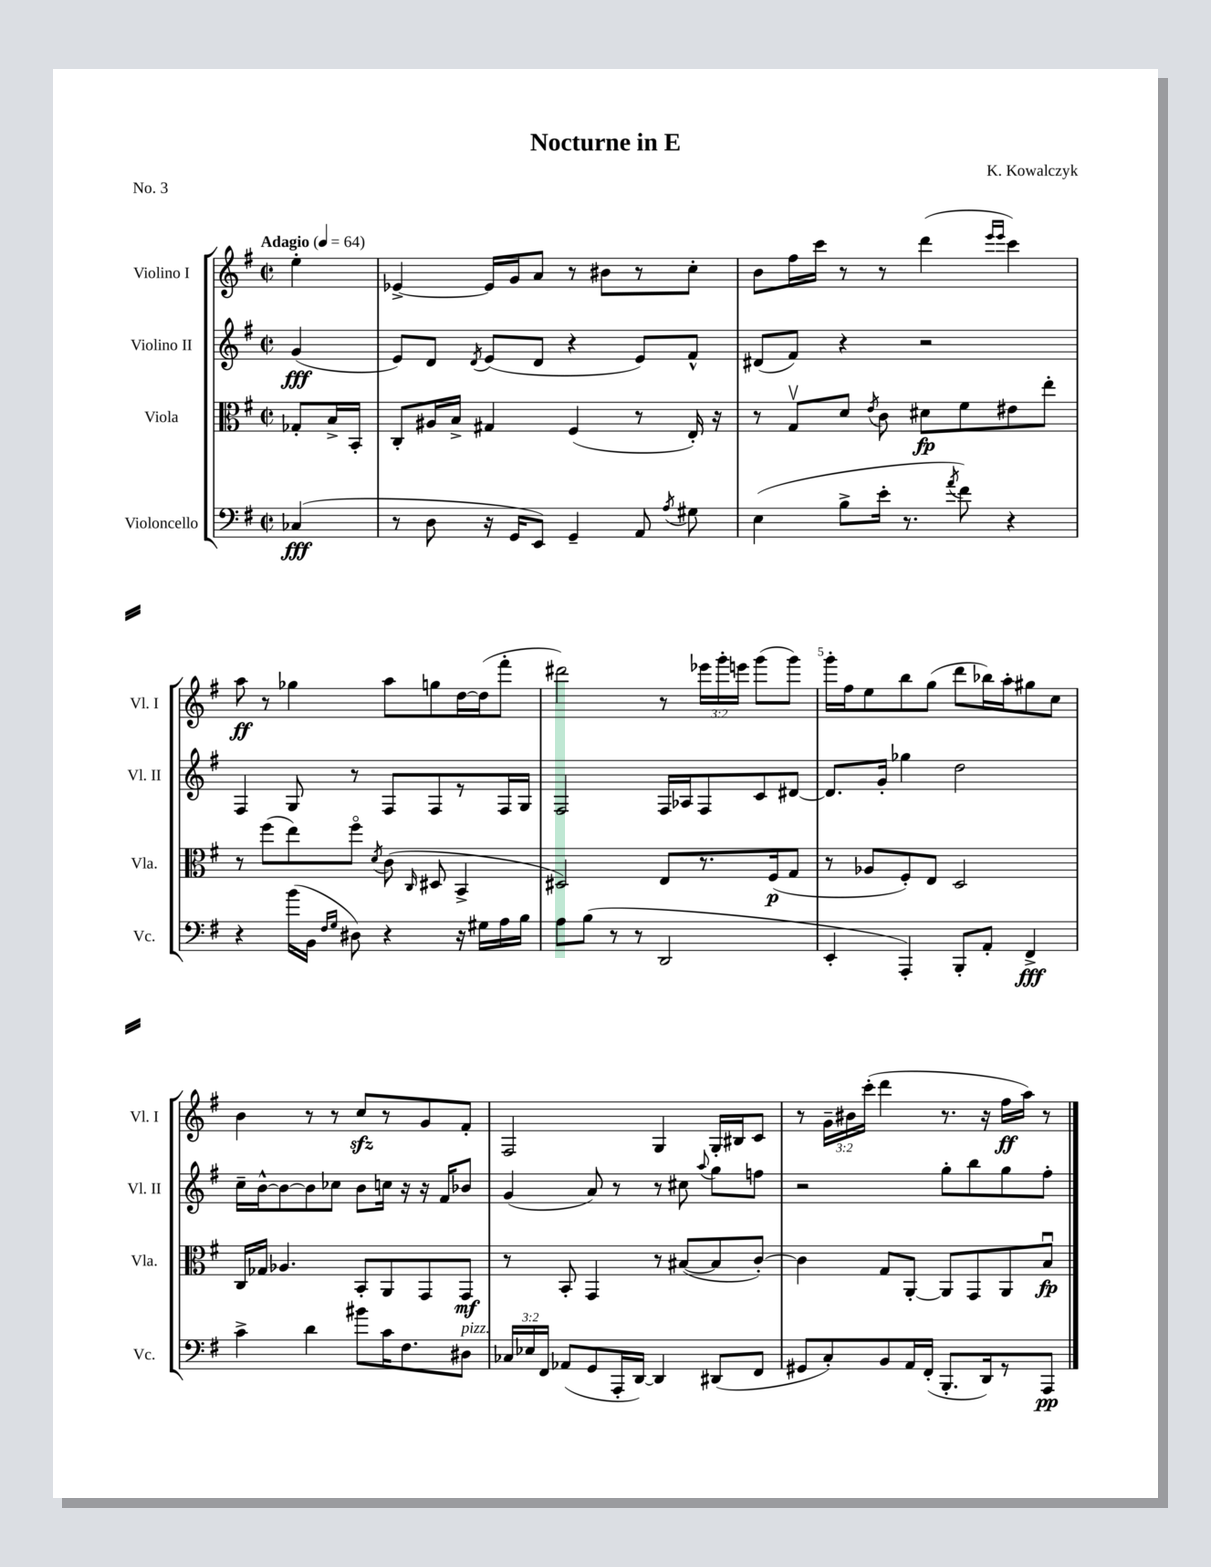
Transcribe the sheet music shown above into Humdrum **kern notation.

**kern	**kern	**kern	**kern
*staff4	*staff3	*staff2	*staff1
*clefF4	*clefC3	*clefG2	*clefG2
*k[f#]	*k[f#]	*k[f#]	*k[f#]
*M2/2	*M2/2	*M2/2	*M2/2
*met(c|)	*met(c|)	*met(c|)	*met(c|)
*MM64	*MM64	*MM64	*MM64
(4C-/	8G-'/L	(4g/	4ee'\
.	16B^/L	.	.
.	16BB'/JJ	.	.
=	=	=	=
8r	8C'/L	8e/L)	[4e-^/
8D\	16A#/L	8d/J	.
.	16B^/JJ	.	.
.	.	8qd/	.
16r	4G#/	(8e/L	16e-/]LL
16GG/LK	.	.	16g/J
8EE/J)	.	8d/J	8a/J
4GG~/	(4F#/	4r	8r
.	.	.	8b#\L
8AA/	8r	8e/L)	8r
8qA/	.	.	.
8G#\	16E'/)	8f#^^/J	8cc'\J
.	16r	.	.
=	=	=	=
(4E\	8r	(8d#/L	8b\L
.	8Gv/L	8f#/J)	16ff#\L
.	.	.	16ccc\JJ
8B^\L	8d/J	4r	8r
.	8qe/	.	.
16e'\Jk	8c\	.	8r
8.r	.	.	.
.	8d#\L	2r	(4ddd\
8qa/	.	.	.
8f#\)	8f#\	.	.
.	.	.	16qqeee/LL
.	.	.	16qqeee/JJ
4r	8e#\	.	4ccc\)
.	8ee'\J	.	.
=	=	=	=
4r	8r	4F#/	8aa\
.	(8ff#\L	.	8r
(16b\LL	8ee\)	8G/	4gg-\
16BB\JJ	.	.	.
16qqF#/LL	.	.	.
16qqG/JJ	.	.	.
8D#\)	8ff#o\J	8r	.
.	8qd/	.	.
4r	(8c\	8F#/L	8aa\L
.	16qqC/	.	.
.	8D#/	8F#/	8gg\
16r	4BB^/	8r	[16dd\L
16G#\LL	.	.	(16dd\]J
16A\	.	16F#/L	8fff#'\J
16B\JJ	.	16G/JJ	.
=	=	=	=
8A\L	2D#/)	2F#/	2ddd#\)
(8B\J	.	.	.
8r	.	.	.
8r	.	.	.
2DD/	8E/L	16F#/LL	8r
.	.	16A-/J	.
.	8.r	8F#/	24eee-\LL
.	.	.	24ggg'\
.	.	.	24eee\JJ
.	.	8c/	(8ggg\L
.	(16F#/k	.	.
.	8G/J	[8d#/J	8ggg\J)
=	=	=	=
4EE'/	8r	8.d#/]L	16ggg'\LL
.	.	.	16ff#\J
.	8A-/L	.	8ee\
.	.	16g'/Jk	.
4AAA'/)	8F#'/)	4gg-\	8bb\
.	8E/J	.	(8gg\J
8BBB'/L	2D/	2dd\	8ddd\L
8AA'/J	.	.	16bb-\L)
.	.	.	16aa'\J
4FF#^/	.	.	8gg#\
.	.	.	8cc\J
=	=	=	=
4c^\	16C/LL	16cc~\LL	4b\
.	16G-/JJ	[16b^^\J	.
.	4.A-/	8b\_	.
4d\	.	8b\]	8r
.	.	8cc-\J	8r
8b#\L	8BB'/L	8b\L	8cc/L
16c\K	8AA/	16cc\Jk	8r
8.F#\	.	16r	.
.	8GG/	16r	8g/
.	.	16f#/LK	.
8D#\J	8GG/J	8b-/J	8f#'/J
=	=	=	=
24C-/LL	8r	(4g/	2F#/
24E-/	.	.	.
24FF#/JJ	.	.	.
(8AA-/L	8BB'/	.	.
8GG/	4GG/	8a/)	.
16AAA'/L	.	8r	.
[16DD/JJ)	.	.	.
4DD/]	8r	8r	4G/
.	([8B#/L	8cc#\	.
.	.	8qqaa/	.
(8DD#/L	8B#/]	8gg\L	16G'/LL
.	.	.	16B#/J
8FF#/J	[8c'/J)	8ff\J	8c/J
=	=	=	=
8GG#/L	4c\]	2r	8r
8C'/)	.	.	24g~\LL
.	.	.	24b#\
.	.	.	(24ccc'\JJ
8BB/	8G/L	.	4ddd\
16AA/L	[8AA'/J	.	.
(16FF#'/JJ	.	.	.
8.BBB'/L	8AA/]L	8gg'\L	8.r
.	8GG/	8bb\	.
16DD/k)	.	.	16r
8r	8AA/	8gg\	16ff#\LL
.	.	.	16aa\JJ)
8AAA/J	8Bu/J	8ff#'\J	8r
==	==	==	==
*-	*-	*-	*-
